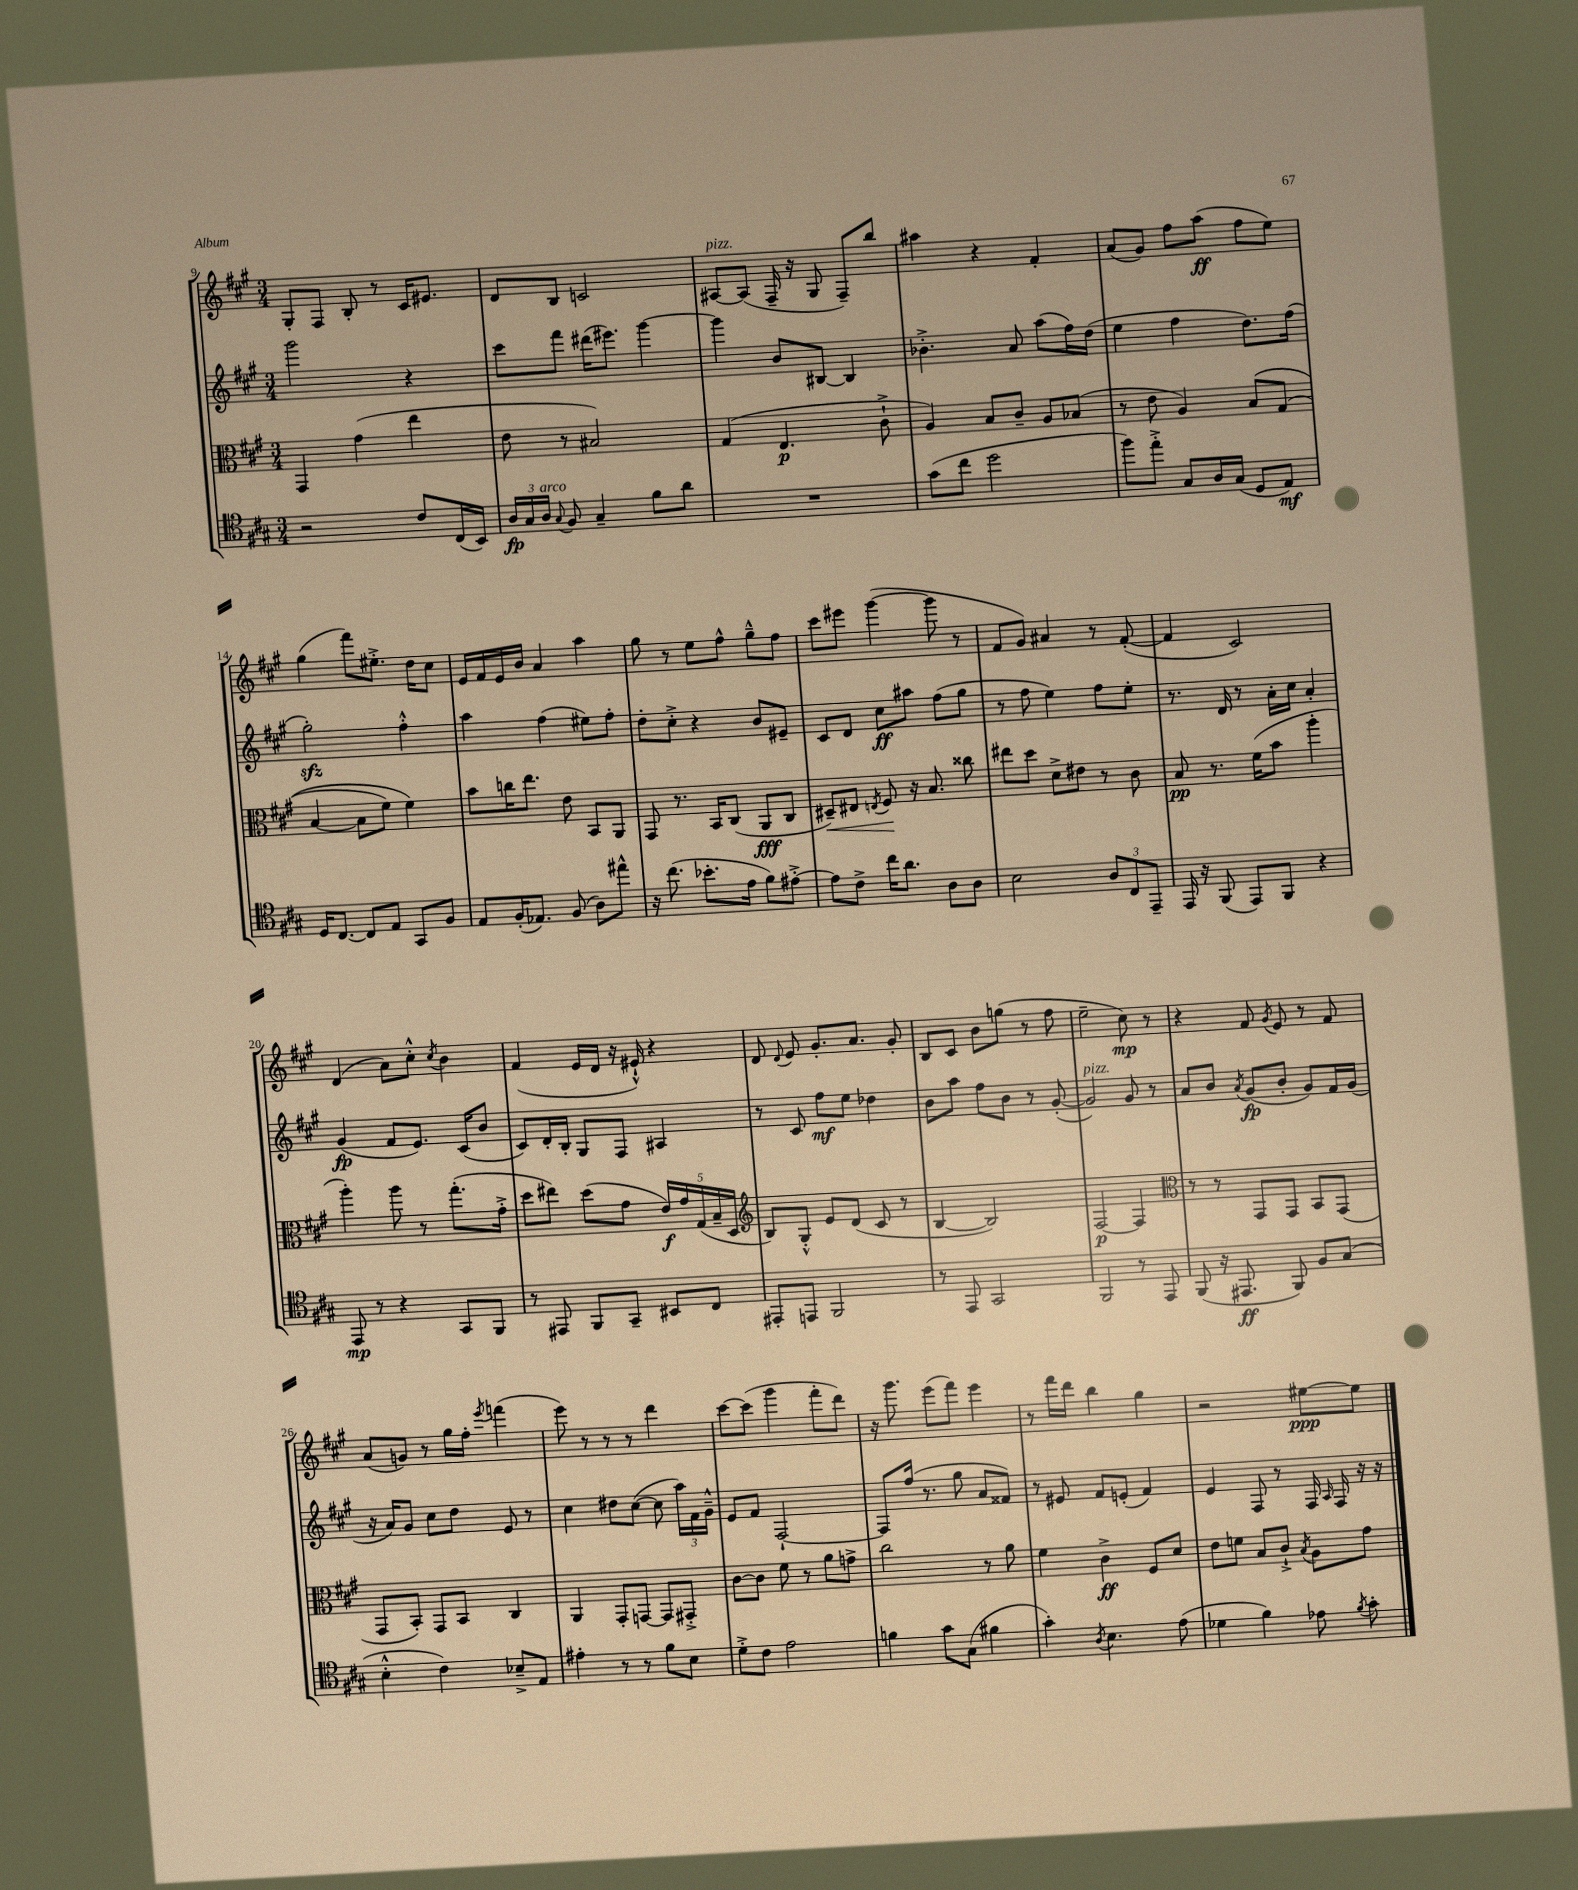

**kern	**kern	**kern	**kern
*staff4	*staff3	*staff2	*staff1
*clefC4	*clefC3	*clefG2	*clefG2
*k[f#c#g#]	*k[f#c#g#]	*k[f#c#g#]	*k[f#c#g#]
*M3/4	*M3/4	*M3/4	*M3/4
2r	4GG#	2ggg#	8G#'
.	.	.	8F#
.	(4g#	.	8B'
.	.	.	8r
8c#	4ee	4r	16c#
.	.	.	8.e#
(16C#	.	.	.
16BB)	.	.	.
=	=	=	=
24A	8e	8ccc#	8d
24G#	.	.	.
24A	.	.	.
8qqG#	.	.	.
8F#	8r	8fff#	8B
4G#~	2B#)	(16ddd#	2c
.	.	8.eee#)	.
8f#	.	[4ggg#	.
8a	.	.	.
=	=	=	=
2.r	(4G#	4ggg#]	[8A#
.	.	.	(8A#]
.	4.E	8b	16F#~
.	.	.	16r
.	.	[8B#	8G#
.	.	4B#]	8F#~)
.	8c#`^	.	8bb
=	=	=	=
(8g#	4A)	4.b-'^	4aa#
8cc#	.	.	.
2dd	8B	.	4r
.	8c#~	8a	.
.	8A	(8aa	4f#'
.	(8B-	16ff#)	.
.	.	(16dd	.
=	=	=	=
8ff#)	8r	4ee	(8a
8ee'^	8e	.	8g#)
8G#	4A)	4ff#	8ff#
16A	.	.	(8aa
(16G#	.	.	.
8D	&(8B	8.dd)	8ff#
8E)	(8G#	.	8ee)
.	.	(16ff#	.
=	=	=	=
16D	[4B	2gg#')	(4gg#
[8.C#	.	.	.
8C#]	8B]	.	8fff#)
8E	8f#)	.	8.ee#'^
8GG#	4f#&)	4ff#'^^	.
.	.	.	16dd
8F#	.	.	8cc#
=	=	=	=
8E	8b	4aa	16e
.	.	.	16f#
(16F#'	16cc	.	16e
8.E-)	8.ee	.	16b
.	.	(4ff#	4a
(8F#	8e	.	.
8A)	8BB	8ee#)	4aa
8ee#^^	8AA	8ff#'	.
=	=	=	=
16r	8GG#	8dd'	8gg#
(8.cc#	.	.	.
.	8.r	8cc#'^	8r
8.b-'	.	4r	8ee
.	16BB	.	.
.	(8C#	.	8ff#^^
16e	.	.	.
8f#)	8AA	8b	8gg#~^^
[8e#'^	8C#	8e#~	8ff#
=	=	=	=
8e#]	8D#~)	8c#	8ccc#
8c#^	8E#	8d	8eee#
.	8qE	.	.
16cc#	8F#	8cc#	([4ggg#
8.a	.	.	.
.	16r	8aa#	.
.	8.B	.	.
8A	.	(8ff#	8ggg#]
8A	8cc##	8gg#	8r
=	=	=	=
2B	8ee#	8r	8f#
.	8dd	8ff#	8g#)
.	8d^	4ee)	4a#
.	8e#	.	.
12A	8r	8ff#	8r
12C#	.	.	.
.	8c#	8ee'	([8f#'
12EE~	.	.	.
=	=	=	=
16EE	8B	8.r	4f#]
16r	.	.	.
(8FF#	8.r	.	.
.	.	16d	.
8EE)	.	8r	2c#)
.	(16f#	.	.
8FF#	8b	16a'	.
.	.	16cc#	.
4r	4aa'	4a'	.
=	=	=	=
8EE	4aa')	(4g#	(4d
8r	.	.	.
4r	8aa	8f#	8a)
.	8r	8.e)	8cc#'^^
.	.	.	8qcc#
8GG#	(8.gg#'	.	4b
.	.	(16c#	.
8FF#	.	8b	.
.	16g#'^	.	.
=	=	=	=
8r	8dd	8c#)	(4f#
8EE#	8ee#)	16d'	.
.	.	16B'	.
8FF#	(8dd	8G#	16e
.	.	.	16d
8GG#~	8g#	8F#	16r
.	.	.	16e#`^^)
8BB#	20e)	4A#	4r
.	20g#	.	.
.	(20G#	.	.
8C#	.	.	.
.	20B~	.	.
.	20D	.	.
=	=	=	=
*	*clefG2	*	*
8EE#'	8B)	8r	8d
.	.	.	8qqd
8EE	8G#'^^	8c#	8e
2FF#	8e	8ff#	8.g#'
.	(8d	8ee	.
.	.	.	8.a
.	8c#	4dd-	.
.	8r	.	8g#'
=	=	=	=
8r	[4B	8b	8B
8EE	.	8aa	8c#
2GG#	2B])	8ff#	8b
.	.	8b	(8gg
.	.	8r	8r
.	.	([8g#'	8ff#
=	=	=	=
2FF#	[2F#	2g#])	2ee~
8r	4F#]	8g#	8cc#)
8EE	.	8r	8r
=	=	=	=
*	*clefC3	*	*
(8FF#	8r	8a	4r
16r	8r	8b	.
8.EE#	.	.	.
.	.	8qa	.
.	8GG#	(8g#	8f#
.	.	.	8qg#
8FF#)	8GG#	8b'	8e
8F#	8BB	8g#)	8r
(8G#	(8GG#	16f#	8f#
.	.	(16g#	.
=	=	=	=
4B'^^	8GG#	16r	(8a
.	.	16a)	.
.	8BB')	8g#	8g)
4c#)	8GG#	8cc#	8r
.	8BB	8dd	16gg#
.	.	.	16ff#'
.	.	.	8qeee
8B-~^	4C#	8e	(4fff
8E	.	8r	.
=	=	=	=
4e#'	4AA	4cc#	8eee)
.	.	.	8r
8r	8GG#'	8dd#	8r
8r	[8GG	([8cc#	8r
8f#	8GG]	8cc#]	4ddd
8B	8GG#'^	24aa)	.
.	.	24f#	.
.	.	24g#~^^	.
=	=	=	=
8d'^	[8c#	8e	[8ccc#
8c#	8c#]	8f#	(8ccc#]
2e	8f#	[2F#`	4ggg#
.	8r	.	.
.	8a	.	8fff#'
.	8g^	.	8ddd)
=	=	=	=
4f	2cc#	8F#]	16r
.	.	.	8.ggg#
.	.	(16ff#	.
.	.	8.r	.
8g#	.	.	(8eee
(8G#	.	8gg#	8fff#)
4f#	8r	8a	4eee
.	8a	8f##)	.
=	=	=	=
4g#')	4f#	8r	8r
.	.	8e#	16fff#
.	.	.	16ddd
8qA	.	.	.
4.B	4c#^	8f#	4bb
.	.	(8e'	.
.	8F#	4f#)	4gg#
(8e	8d	.	.
=	=	=	=
4d-	8e	4e	2r
.	8f	.	.
4f#)	8B	8F#	.
.	8c#`^	8r	.
.	8qB	.	.
8e-	8A	16F#	[8ee#
.	.	16qqA	.
.	.	16F#	.
8qf#	.	.	.
8g#'	8g#	16r	8ee#]
.	.	16r	.
==	==	==	==
*-	*-	*-	*-
